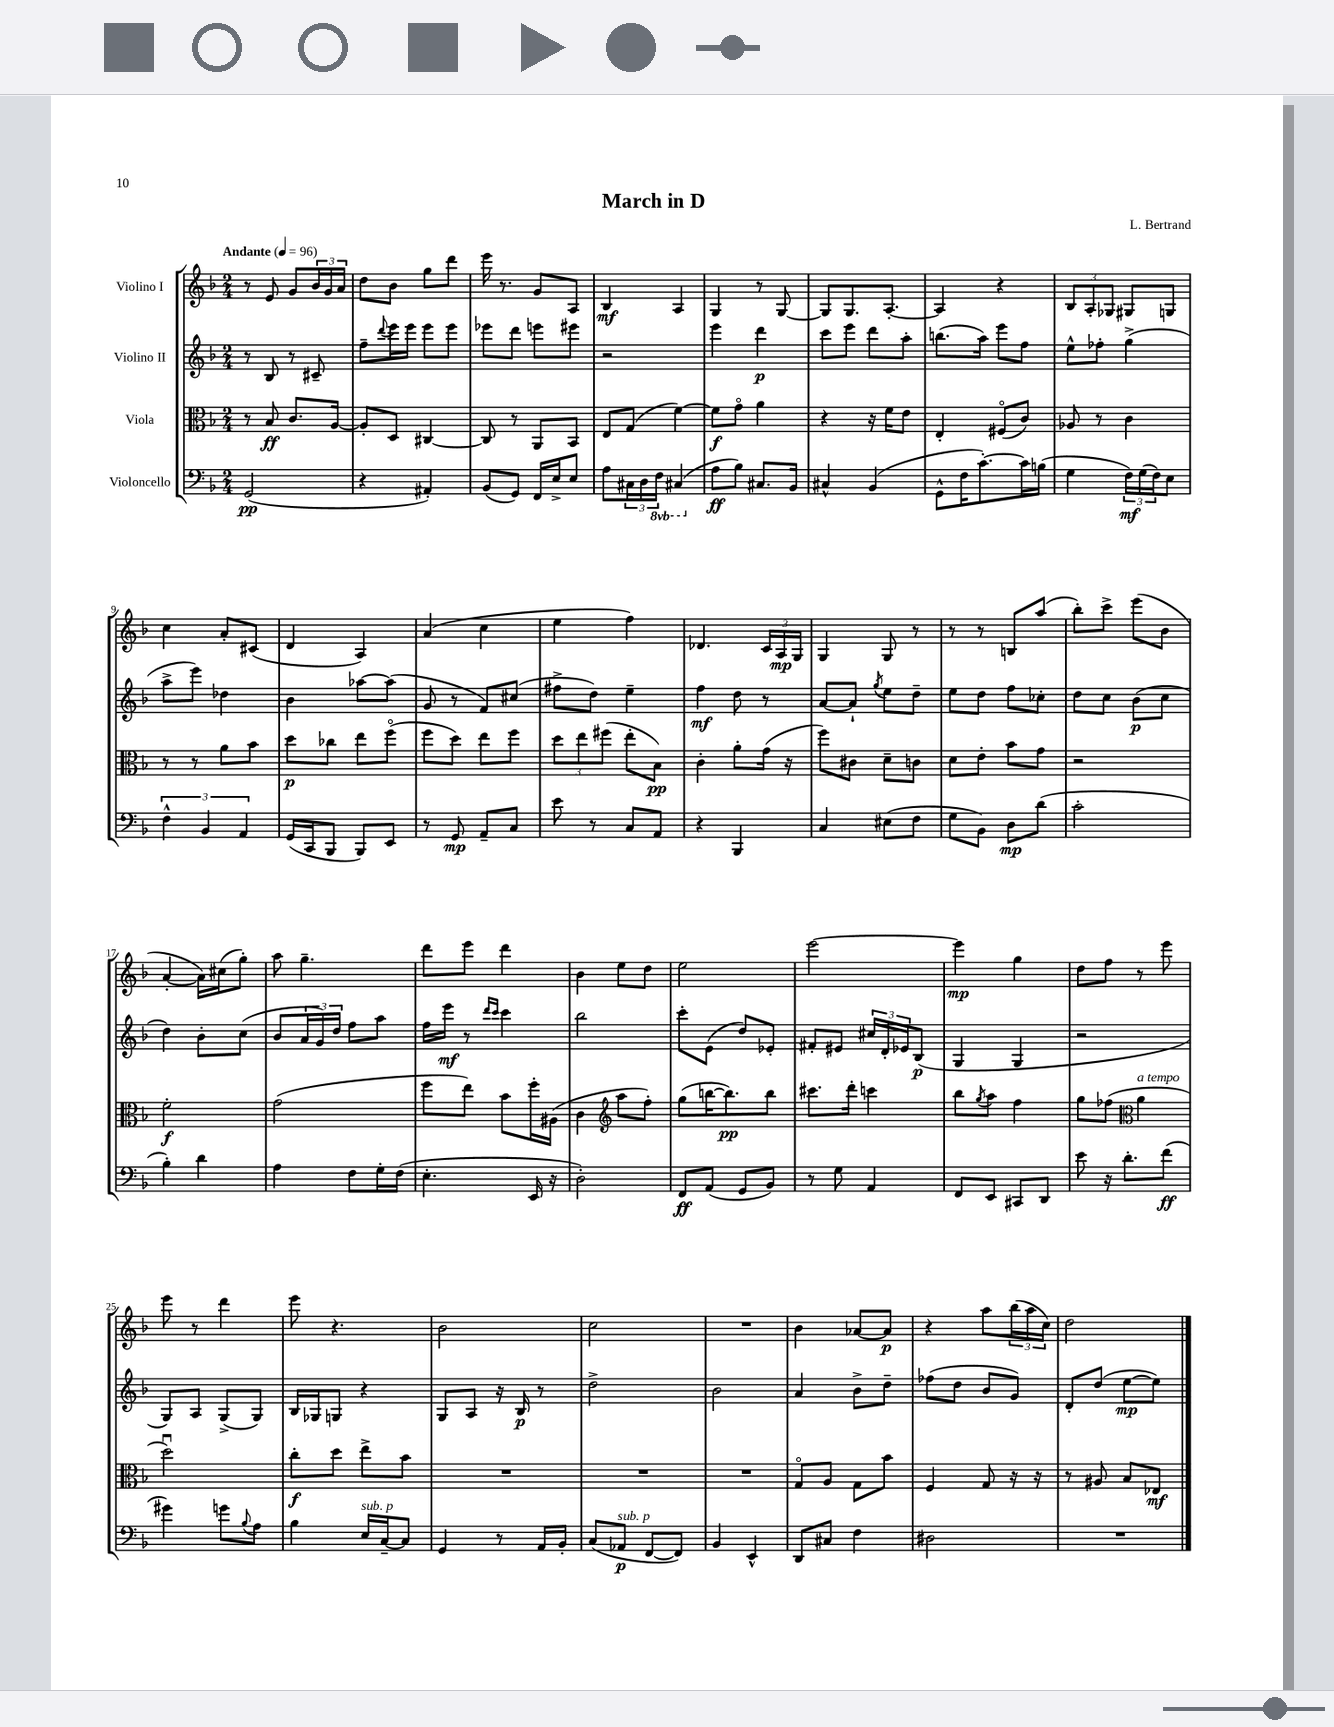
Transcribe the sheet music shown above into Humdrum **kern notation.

**kern	**kern	**kern	**kern
*staff4	*staff3	*staff2	*staff1
*clefF4	*clefC3	*clefG2	*clefG2
*k[b-]	*k[b-]	*k[b-]	*k[b-]
*M2/4	*M2/4	*M2/4	*M2/4
*MM96	*MM96	*MM96	*MM96
(2GG/	8r	8r	8r
.	8B-/	8B-/	8e/
.	8.c/L	8r	8g/L
.	.	8c#~/	24b-/L
.	.	.	24g/
.	[16A/Jk	.	.
.	.	.	24a/JJ
=	=	=	=
4r	8A'/]L	8ff~\L	8dd\L
.	.	8qqddd/	.
.	8D/J	16eee\L	8b-\J
.	.	16eee\JJ	.
4AA#'/)	[4C#/	8eee\L	8gg\L
.	.	8eee\J	8ddd\J
=	=	=	=
(8BB-/L	8C#/]	8eee-\L	16eee\
.	.	.	8.r
8GG/J)	8r	8ddd\J	.
16FF/LL	8AA/L	8eee\L	8g/L
16E^/J	.	.	.
8E/J	8BB-/J	8eee#\J	8A/J
=	=	=	=
8A\L	8E/L	2r	4B-/
24C#\L	(8G/J	.	.
24D\	.	.	.
24FF\JJ	.	.	.
(4CC#/	[4f\)	.	4A/
=	=	=	=
8A\L	8f\]L	4eee\	4G/
8B-\J)	8go\J	.	.
8.C#/L	4a\	4ddd\	8r
.	.	.	[8G/
16BB-/Jk	.	.	.
=	=	=	=
4C#^^/	4r	8ccc\L	8G/]L
.	.	8eee\J	8.G/
(4BB-/	16r	8ddd\L	.
.	16f\LK	.	[8.A'/J
.	8e\J	8aa'\J	.
=	=	=	=
8GG^^\L	4E'/	(8.bb\L	4A/]
16F\K	.	.	.
[8.c'\)	.	16aa\Jk)	.
.	(8F#o/L	8eee\L	4r
16c\]L	8c/J)	8ff\J	.
(16B\JJ	.	.	.
=	=	=	=
4G\	8A-/	8ee^^\L	12B-/L
.	.	.	12A'/
.	8r	8ff-'\J	.
.	.	.	12G-/J
24F\LL)	4c\	(4gg^\	8G#/L
(24G\	.	.	.
24F\J)	.	.	.
8E\J	.	.	8G/J
=	=	=	=
6F^^\	8r	8aa^\L	4cc\
.	8r	8eee\J)	.
6BB-/	.	.	.
.	8a\L	4dd-\	8a'/L
6AA/	.	.	.
.	8b-\J	.	(8c#/J
=	=	=	=
(16GG/LL	8dd\L	4b-\	4d/
16CC/J	.	.	.
8BBB-/J	8cc-\J	.	.
8BBB-/L)	8ee\L	[8aa-\L	4A/)
8EE/J	(8ffo\J	(8aa-\]J	.
=	=	=	=
8r	8ff\L	8g/	(4a/
8GG/	8dd\J)	8r	.
8AA~/L	8ee\L	8f/L)	4cc\
8C/J	8ff\J	(8cc#/J	.
=	=	=	=
8e\	12dd\L	8ff#^\L	4ee\
.	12ee\	.	.
8r	.	8dd\J)	.
.	(12ff#\J	.	.
8C/L	8ee'\L	4ee~\	4ff\)
8AA/J	8B-\J)	.	.
=	=	=	=
4r	4c'\	4ff\	4.d-/
4BBB-/	8a'\L	8dd\	.
.	(16g\Jk	8r	24c/LL
.	.	.	24A/
.	16r	.	.
.	.	.	24G/JJ
=	=	=	=
4C/	8ff\L)	[8a/L	4G/
.	8c#\J	8a`/]J	.
.	.	8qgg/	.
(8E#\L	8d~\L	8ee\L	8G/
8F\J	8c\J	8dd~\J	8r
=	=	=	=
8G\L	8d\L	8ee\L	8r
8BB-\J)	8e'\J	8dd\J	8r
8D\L	8b-\L	8ff\L	8B/L
(8d\J	8g\J	8cc-'\J	(8aa/J
=	=	=	=
2c'\	2r	8dd\L	8bb-'\L)
.	.	8cc\J	8ccc^\J
.	.	(8b-\L	(8eee\L
.	.	8cc\J	8b-\J
=	=	=	=
4B-'\)	2f'\	4dd\)	[4a'/
4d\	.	8b-'\L	16a\]LL)
.	.	.	(16cc#\J
.	.	(8cc\J	8gg'\J)
=	=	=	=
4A\	(2g\	8b-/L	8aa\
.	.	24a/L	4.gg~\
.	.	24g/)	.
.	.	24dd/JJ	.
8F\L	.	8ff\L	.
16G'\L	.	8aa\J	.
(16F\JJ	.	.	.
=	=	=	=
4.E'\	8ff\L	16ff\LL	8ddd\L
.	.	16eee\JJ	.
.	8ee\J)	8r	8eee\J
.	.	16qqddd/LL	.
.	.	16qqccc/JJ	.
.	8b-\L	4ccc\	4ddd\
16EE/	16ff'\L	.	.
16r	(16A#\JJ	.	.
=	=	=	=
2D'\)	4c\	2bb-\	4b-\
*	*clefG2	*	*
.	8aa\L	.	8ee\L
.	8ff'\J)	.	8dd\J
=	=	=	=
8FF/L	(8gg\L	8ccc'\L	2ee\
(8AA/J	[16bb\K	(8e\J	.
.	8.bb\])	.	.
8GG/L	.	8dd/L)	.
8BB-/J)	8bb\J	8e-'/J	.
=	=	=	=
8r	8.ccc#\L	8f#'/L	[2eee\
8G\	.	8e#/J	.
.	16ddd'\Jk	.	.
4AA/	4ccc\	24cc#/LL	.
.	.	24d'/	.
.	.	24e-/J	.
.	.	(8B-/J	.
=	=	=	=
8FF/L	8bb-\L	4G/	4eee\]
.	8qgg/	.	.
8EE/J	8aa\J	.	.
8CC#/L	4ff\	4G/	4gg\
8DD/J	.	.	.
=	=	=	=
8e\	8gg\L	2r	8dd\L
16r	(8ff-\J	.	8ff\J
8.d'\L	.	.	.
*	*clefC3	*	*
.	4a\	.	8r
(8f\J	.	.	8eee\
=	=	=	=
4g#\)	2ddu\)	8G/L)	8eee\
.	.	8A/J	8r
8g\L	.	(8G^/L	4ddd\
8qqB-/	.	.	.
8A\J	.	8G/J)	.
=	=	=	=
4B-\	8cc'\L	16B-/LL	8eee\
.	.	16G-/J	.
.	8dd\J	8G/J	4.r
16E/LL	8ee^\L	4r	.
[16C~/J	.	.	.
8C/]J	8b-\J	.	.
=	=	=	=
4GG/	2r	8G/L	2b-\
.	.	8A/J	.
8r	.	16r	.
.	.	16B-/	.
16AA/LL	.	8r	.
16BB-'/JJ	.	.	.
=	=	=	=
(8C/L	2r	2dd^\	2cc\
8AA-/J	.	.	.
[8FF/L	.	.	.
8FF/]J)	.	.	.
=	=	=	=
4BB-/	2r	2b-\	2r
4EE^^/	.	.	.
=	=	=	=
8DD/L	8Go/L	4a/	4b-\
8C#/J	8A/J	.	.
4F\	8G\L	8b-^\L	[8a-/L
.	8b-\J	8dd~\J	8a-/]J
=	=	=	=
2D#\	4F/	(8ff-\L	4r
.	.	8dd\J	.
.	8G/	8b-/L	8aa\L
.	16r	8g/J)	(24bb-\L
.	.	.	24aa\
.	16r	.	.
.	.	.	24cc\JJ)
=	=	=	=
2r	8r	8d'/L	2dd\
.	8A#/	(8dd/J	.
.	8B-/L	[8ee\L	.
.	8E-/J	8ee\]J)	.
==	==	==	==
*-	*-	*-	*-
